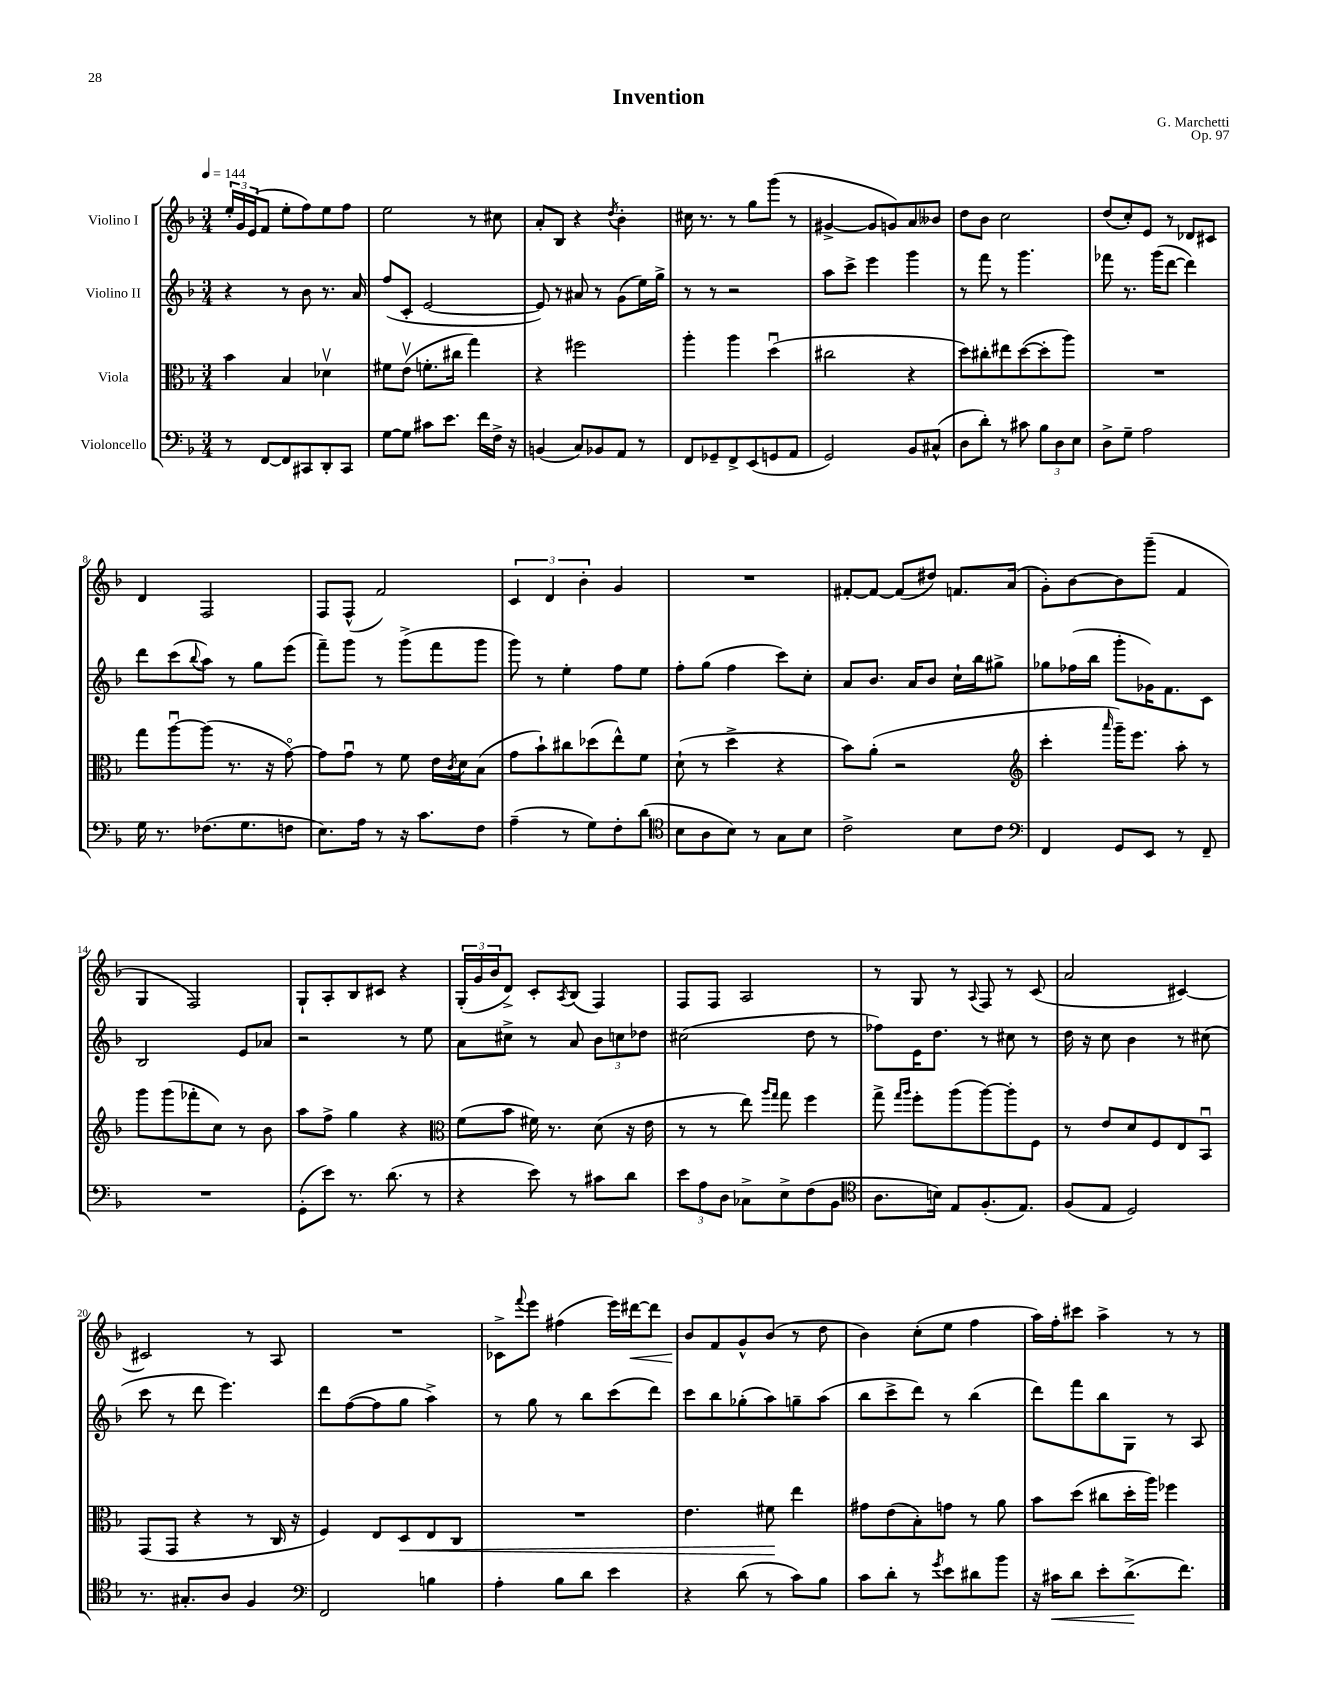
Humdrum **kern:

**kern	**kern	**kern	**kern
*staff4	*staff3	*staff2	*staff1
*clefF4	*clefC3	*clefG2	*clefG2
*k[b-]	*k[b-]	*k[b-]	*k[b-]
*M3/4	*M3/4	*M3/4	*M3/4
*MM144	*MM144	*MM144	*MM144
8r	4b-	4r	24ee'
.	.	.	24g
.	.	.	(24e
[8FF	.	.	8f
8FF]	4B-	8r	8ee'
8CC#	.	8b-	8ff)
8DD'	4d-v	8.r	8ee
8CC#	.	.	8ff
.	.	16a	.
=	=	=	=
[8G	8f#	(8ff	2ee
8G]	(8ev	8c'	.
8c#	8.f'	[2e	.
8.e	.	.	.
.	16cc#	.	.
.	4gg)	.	8r
16f	.	.	.
16F^	.	.	8cc#
16r	.	.	.
=	=	=	=
(4BB	4r	8e])	8a'
.	.	8r	8B-
8C)	2ff#	8a#	4r
8BB-	.	8r	.
.	.	.	8qdd
8AA	.	(8g	4b-'
8r	.	16ee)	.
.	.	16gg^	.
=	=	=	=
8FF	4aa'	8r	16cc#
.	.	.	8.r
8GG-~	.	8r	.
8FF^	4aa	2r	8r
(8EE	.	.	8gg
8GG	(4ddu	.	(8ggg
8AA	.	.	8r
=	=	=	=
2GG)	2cc#	8aa	[4g#^
.	.	8ccc^	.
.	.	4eee	8g#]
.	.	.	8g)
8BB-	4r	4ggg	8a
(8C#^^	.	.	8b--
=	=	=	=
8D	8dd)	8r	8dd
8d')	8cc#'	8fff	8b-
8r	8ee#	8r	2cc
8c#	([8dd	4.ggg	.
12B-	8dd']	.	.
12D	.	.	.
.	8aa)	.	.
12E	.	.	.
=	=	=	=
8D^	2.r	8fff-	(8dd
8G~	.	8.r	8cc')
2A	.	.	8e
.	.	(16ggg	.
.	.	[8ddd	8r
.	.	4ddd])	8d-
.	.	.	8c#
=	=	=	=
16G	8gg	8ddd	4d
8.r	.	.	.
.	[8aau	(8ccc	.
.	.	8qqbb-	.
(8.F-	(8aa]	8aa)	2F
.	8.r	8r	.
8.G	.	.	.
.	.	8gg	.
.	16r	.	.
8F	[8go)	(8eee	.
=	=	=	=
8.E)	8g]	8fff~)	8F
.	8gu	8ggg	(8F^^
16A	.	.	.
8r	8r	8r	2f)
16r	8f	(8ggg^	.
8.c	.	.	.
.	16e	8fff	.
.	8qc	.	.
.	16d	.	.
8F	(8B-	8ggg	.
=	=	=	=
(4A~	8g	8ggg)	6c
.	8b-`)	8r	.
.	.	.	6d
8r	8cc#	4ee'	.
.	.	.	6b-'
8G)	(8dd-	.	.
8F'	8ee^^)	8ff	4g
(8d	8f	8ee	.
=	=	=	=
*clefC4	*	*	*
8B-	(8d`	8ff'	2.r
8A	8r	(8gg	.
8B-)	4dd^	4ff	.
8r	.	.	.
8G	4r	8ccc)	.
8B-	.	8cc'	.
=	=	=	=
2c^	8b-)	8a	[8f#'
.	(8a'	8.b-	8f#_
.	2r	.	(8f#]
.	.	16a	.
.	.	8b-	8dd#)
8B-	.	16cc`	8.f
.	.	16bb-	.
8c	.	8gg#^	.
.	.	.	(16a
=	=	=	=
*clefF4	*clefG2	*	*
4FF	4ccc'	8gg-	8g')
.	.	(16ff-	[8b-
.	.	16bb-	.
.	16qqaaa	.	.
8GG	16ggg~)	8ggg'	8b-]
.	8.eee	.	.
8EE	.	16g-)	(8ggg~
.	.	8.f	.
8r	8aa'	.	4f
8FF~	8r	8c	.
=	=	=	=
2.r	8ggg	2B-	4G
.	(8ggg	.	.
.	8fff-'	.	2F)
.	8cc)	.	.
.	8r	8e	.
.	8b-	8a-	.
=	=	=	=
(8GG'	8aa	2r	8G`
8e)	8ff^	.	8A'
8.r	4gg	.	8B-
.	.	.	8c#
(8.d	.	.	.
.	4r	8r	4r
8r	.	8ee	.
=	=	=	=
*	*clefC3	*	*
4r	(8f	8a	(24G'
.	.	.	24g
.	.	.	24b-
.	8b-	8cc#^	8d^)
8e)	16f#)	8r	8c'
.	8.r	.	.
.	.	.	8qA
8r	.	8a	(8B-
8c#	(8d	12b-	4F)
.	.	12cc	.
8d	16r	.	.
.	.	12dd-	.
.	16e	.	.
=	=	=	=
12e	8r	(2cc#	8F
12A	.	.	.
.	8r	.	8F
12D	.	.	.
8C-^	8ee)	.	2A
.	16qqaa	.	.
.	16qqgg	.	.
8E^	8gg	.	.
(8F	4ff	8dd	.
8BB-	.	8r	.
=	=	=	=
*clefC4	*	*	*
8.A	8gg^	8ff-)	8r
.	16qqgg	.	.
.	16qqaa	.	.
.	8ff'	16e	8G
16B)	.	8.dd	.
8E	(8aa	.	8r
.	.	.	8qqA
(8.F'	[8aa)	8r	8F
.	8aa']	8cc#	8r
8.E)	.	.	.
.	8F	8r	(8c
=	=	=	=
(8F	8r	16dd	2a
.	.	16r	.
8E	8e	8cc	.
2D)	8d	4b-	.
.	8F	.	.
.	8E	8r	[4c#)
.	8BB-u	(8cc#	.
=	=	=	=
8.r	(8GG	8ccc	2c#]
.	8GG	8r	.
8.G#'	.	.	.
.	4r	8ddd	.
8A	.	4.eee)	.
4F	8r	.	8r
.	16C	.	8A
.	16r	.	.
=	=	=	=
*clefF4	*	*	*
2FF	4F)	8ddd	2.r
.	.	([8ff	.
.	8E	8ff]	.
.	8D	8gg	.
4B	8E	4aa^)	.
.	8C	.	.
=	=	=	=
4A'	2.r	8r	8c-^
.	.	.	8qqfff
.	.	8gg	8eee
8B-	.	8r	(4ff#
8d	.	8bb-	.
4e	.	(8ccc	16eee)
.	.	.	[16ddd#
.	.	8ddd)	8ddd#]
=	=	=	=
4r	4.e	8ccc	8b-
.	.	8bb-	8f
(8d	.	(8gg-'	8g^^
8r	8f#	8aa)	(8b-
8c)	4ee	8gg~	8r
8B-	.	(8aa	8dd
=	=	=	=
8c	8g#	8bb-	4b-)
8d'	(8e	8ccc^	.
8r	8B-')	8ddd)	(8cc'
8qg	.	.	.
8e	8g	8r	8ee
8d#	8r	(4bb-	4ff
8b-	8a	.	.
=	=	=	=
16r	8b-	8ddd)	16aa)
16c#	.	.	16ff'
8d	(8dd	8fff	8ccc#
8e'	8cc#	8bb-	4aa^
(8.d^	16dd'	8G	.
.	16aa)	.	.
.	4ff-	8r	8r
8.f)	.	.	.
.	.	8A	8r
==	==	==	==
*-	*-	*-	*-
